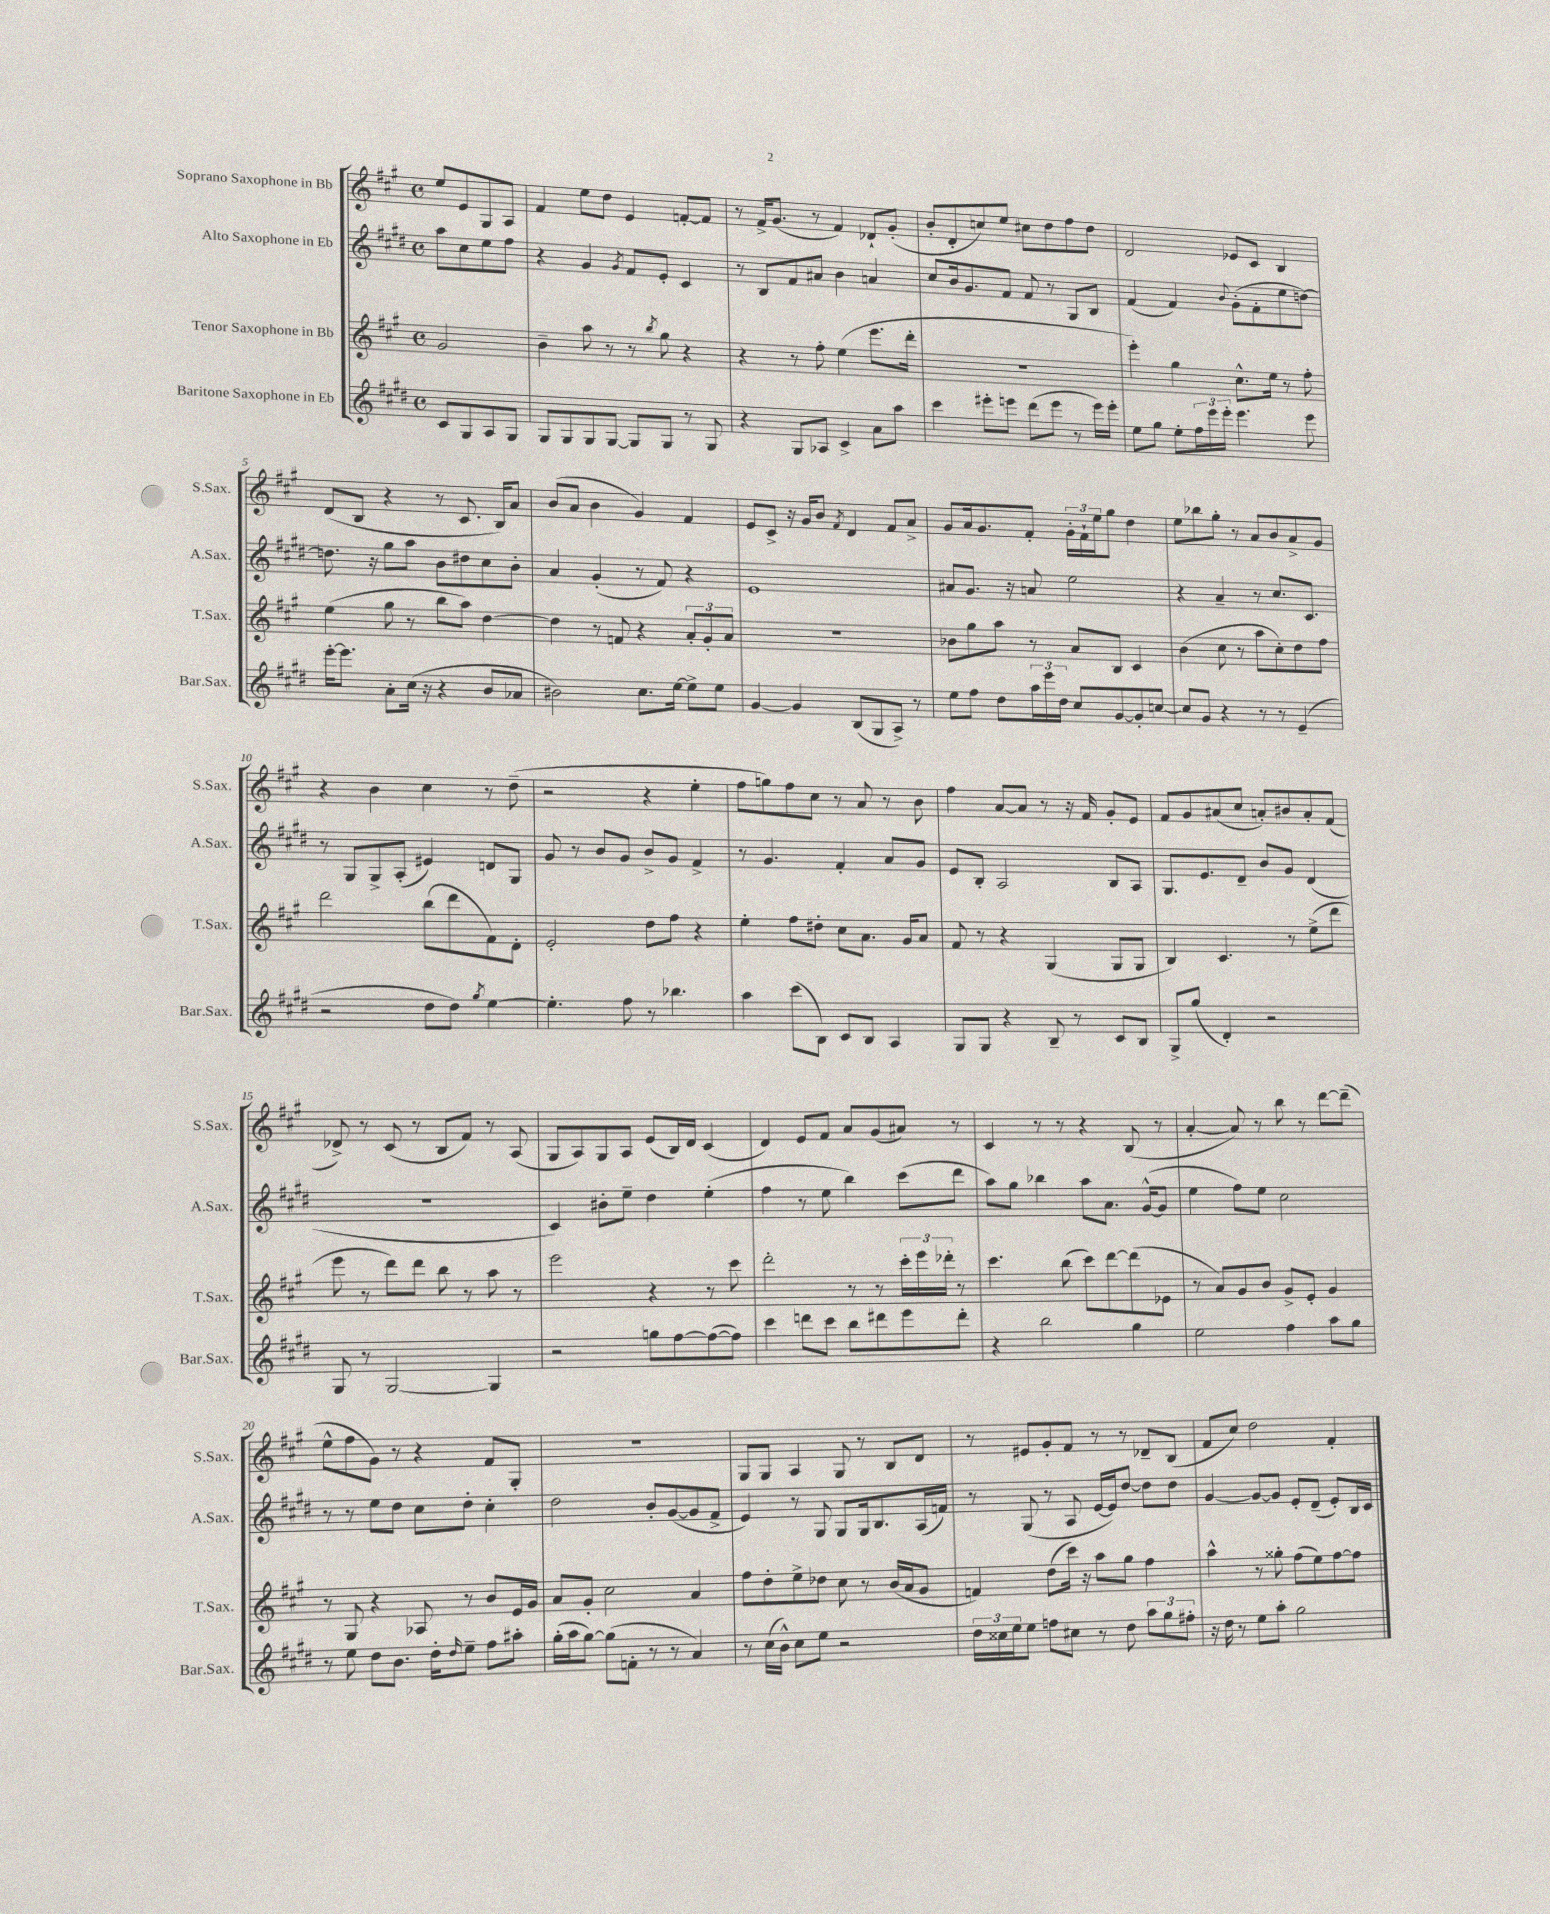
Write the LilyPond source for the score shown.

<<
\new StaffGroup <<
\new Staff = "s0" \with { instrumentName = "Soprano Saxophone in Bb" shortInstrumentName = "S.Sax." } {
    \clef treble \key a \major \defaultTimeSignature \time 4/4 \partial 2
    e''8 e'8 gis8 a8 |
    fis'4 e''8 d''8 e'4 f'8~-. f'8 |
    r8 fis'16-> gis'8.( r8 fis'4) des'8-! gis'8-.( |
    b'8-. d'8-. c''8) e''8 cis''8 d''8 fis''8 d''8 |
    d'2 ees'8 cis'8 b4 |
    d'8( b8 r4 r8 cis'8. b16) a'8 |
    b'8( a'8 b'4 gis'4) fis'4 |
    e'8 cis'8-> r16 gis'16 b'8 \acciaccatura { fis'8 } d'4 fis'8 a'8-> |
    gis'8 a'16 gis'8. fis'8-. \tuplet 3/2 { gis'16-. fis'16-! e''16 } gis''8 d''4 |
    e''8 bes''8 gis''8-. r8 a'8 b'8 a'8-> gis'8 |
    r4 b'4 cis''4 r8 d''8--( |
    r2 r4 e''4-. |
    fis''8 g''8) fis''8 cis''8 r8 a'8 r8 b'8 |
    fis''4 a'8~ a'8 r8 r16 fis'16 gis'8-. e'8 |
    fis'8 gis'8 ais'8( cis''8 a'8-.) bis'8 a'8-. fis'8( |
    des'8->) r8 cis'8( r8 b8 fis'8) r8 a8( |
    gis8 a8) gis8 a8 e'8( b16) d'16 cis'4( |
    d'4) e'8 fis'8 a'8 gis'8( ais'8) r8 |
    cis'4 r8 r8 r4 b8( r8 |
    a'4~-. a'8) r8 b''8 r8 d'''8~ d'''8--( |
    e''8-^ fis''8 gis'8) r8 r4 fis'8 gis8-. |
    R1 |
    gis8 gis8 a4 gis8 r8 b8 d'8 |
    r8 eis'8 gis'8-. fis'8 r8 r8 des'8-- b8( |
    fis'8 cis''8) d''2 fis'4-. \bar "|." |
}
\new Staff = "s1" \with { instrumentName = "Alto Saxophone in Eb" shortInstrumentName = "A.Sax." } {
    \clef treble \key e \major \defaultTimeSignature \time 4/4 \partial 2
    a''8 cis''8 e''8 fis''8 |
    r4 gis'4 \acciaccatura { gis'8 } fis'8 e'8-. cis'4 |
    r8 b8 fis'8 ais'8 b'4 a'4 |
    cis''8 b'16 gis'8. fis'8 fis'8 r8 gis8 b8 |
    fis'4( fis'4) \appoggiatura { b'8 } gis'8-.( fis'8-. e''8 d''8~) |
    d''8. r16 gis''8 a''8 b'8 dis''8 cis''8 b'8-. |
    a'4 gis'4-.( r8 fis'8) r4 |
    e'1 |
    ais'8 gis'8. r16 a'8 e''2 |
    r4 a'4-- r8 cis''8. cis'8. |
    r8 gis8 gis8-> a8-.( eis'4) d'8 gis8 |
    gis'8 r8 b'8 gis'8 b'8-> gis'8 fis'4-> |
    r8 gis'4. fis'4-. a'8 gis'8 |
    e'8 b8-. a2 b8 a8 |
    gis8. e'8. dis'8-- b'8 gis'8 dis'4( |
    R1 |
    cis'4) bis'8-. e''8-- dis''4 e''4-.( |
    fis''4 r8 e''8 b''4) cis'''8( dis'''8 |
    a''8) gis''8 bes''4 a''8 a'8. gis'16~-^( gis'8 |
    e''4 fis''8) e''8 cis''2 |
    r8 r8 e''8 dis''8 cis''8 dis''8-. cis''4-. |
    dis''2 b'8-. gis'8~( gis'8 fis'8-> |
    e'4) r8 gis8 gis8 gis16 b8. a16( f'16) |
    r8 gis8( r8 a8 e'16~ e'16) dis''8~ dis''8 dis''8 |
    gis'4~ gis'8~ gis'8 e'8-. dis'8--( e'8-.) b16 cis'16 \bar "|." |
}
\new Staff = "s2" \with { instrumentName = "Tenor Saxophone in Bb" shortInstrumentName = "T.Sax." } {
    \clef treble \key a \major \defaultTimeSignature \time 4/4 \partial 2
    gis'2 |
    b'4-- a''8 r8 r8 \acciaccatura { b''8 } gis''8 r4 |
    r4 r8 fis''8-. e''4( e'''8. d'''16-. |
    r1 |
    e'''4-.) gis''4 cis''8.-^ e''16 r8 fis''8-. |
    e''4( gis''8 r8 b''8 a''8) d''4~ |
    d''4 r8 f'8 r4 \tuplet 3/2 { a'8-. gis'8-. a'8 } |
    R1 |
    bes'8 gis''8 a''8 r8 a'8 b8 cis'4 |
    b'4( cis''8 r8 a''8 cis''8-.) d''8 fis''8 |
    d'''2 b''8( d'''8 fis'8) d'8-. |
    e'2-. d''8 fis''8 r4 |
    e''4-. fis''8 dis''8-. cis''8 a'8. gis'16 a'8 |
    fis'8 r8 r4 gis4( gis8 gis8 |
    b4) cis'4. r8 e''8->( d'''8 |
    e'''8 r8 d'''8) d'''8 b''8 r8 a''8 r8 |
    e'''2 r4 r8 cis'''8 |
    d'''2-. r8 r8 \tuplet 3/2 { cis'''16-. e'''16 des'''16-. } r8 |
    cis'''4. b''8( cis'''8) d'''8~ d'''8( ees'8 |
    r8 a'8) gis'8 b'8 gis'8-> e'8-. gis'4 |
    r8 gis8 r4 aes8 r8 b'8 e'16 gis'16 |
    a'8 gis'8-. cis''2 a'4 |
    fis''8 d''8-. e''8-> des''8 cis''8 r8 b'16( a'16 gis'8 |
    f'4) d''8( cis'''16) r16 a''8 gis''8 fis''4 |
    a''4-^ r8 gisis''8-. fis''8( e''8) fis''8~ fis''8 \bar "|." |
}
\new Staff = "s3" \with { instrumentName = "Baritone Saxophone in Eb" shortInstrumentName = "Bar.Sax." } {
    \clef treble \key e \major \defaultTimeSignature \time 4/4 \partial 2
    cis'8 gis8 a8 gis8 |
    gis8 gis8 gis8 gis8~ gis8 gis8 r8 gis8 |
    r4 gis8 aes8 cis'4-> a'8 a''8 |
    cis'''4 eis'''8-. e'''8 dis'''8( e'''8 r8 e'''16) e'''16-. |
    e''8 gis''8 e''8-. \tuplet 3/2 { fis''16 e'''16 e'''16-. } e'''4. e'''8 |
    e'''16~-. e'''8. a'8-. cis''16( r16 r4 b'8 aes'8 |
    bis'2) cis''8. e''16~ e''8-> e''8 |
    gis'4~ gis'4 b8( gis8 a8->) r8 |
    e''8 fis''8 dis''8 \tuplet 3/2 { a''16 e'''16 dis''16 } cis''8 gis'8~ gis'8-. c''8~ |
    c''8 gis'8 r4 r8 r8 e'4--( |
    r2 dis''8 dis''8) \acciaccatura { gis''8 } e''4~ |
    e''4.-. fis''8 r8 bes''4. |
    a''4 cis'''8( b8) cis'8 b8 a4 |
    gis8 gis8 r4 b8-- r8 cis'8 b8 |
    gis8-> gis''8( dis'4-.) r2 |
    gis8 r8 gis2~ gis4 |
    r2 g''8 fis''8~ fis''8~( fis''8) |
    cis'''4 d'''8 cis'''8 b''8 dis'''8 e'''8 dis'''8-. |
    r4 b''2 gis''4 |
    e''2 fis''4 a''8 gis''8 |
    r8 e''8 dis''8 b'8. dis''16-. \grace { dis''16 } e''8-- fis''8 ais''8-. |
    gis''16-.( a''16 gis''8~) gis''8( f'8-. r8 r8 a'4) |
    r8 cis''16( b'16-^) cis''8 e''8 r2 |
    \tuplet 3/2 { dis''16 cisis''16 e''16 } e''8 f''8 cis''8 r8 dis''8 \tuplet 3/2 { a''8 gis''8 fis''8-. } |
    r16 dis''16 r8 e''8 a''8-. gis''2 \bar "|." |
}
>>
>>
